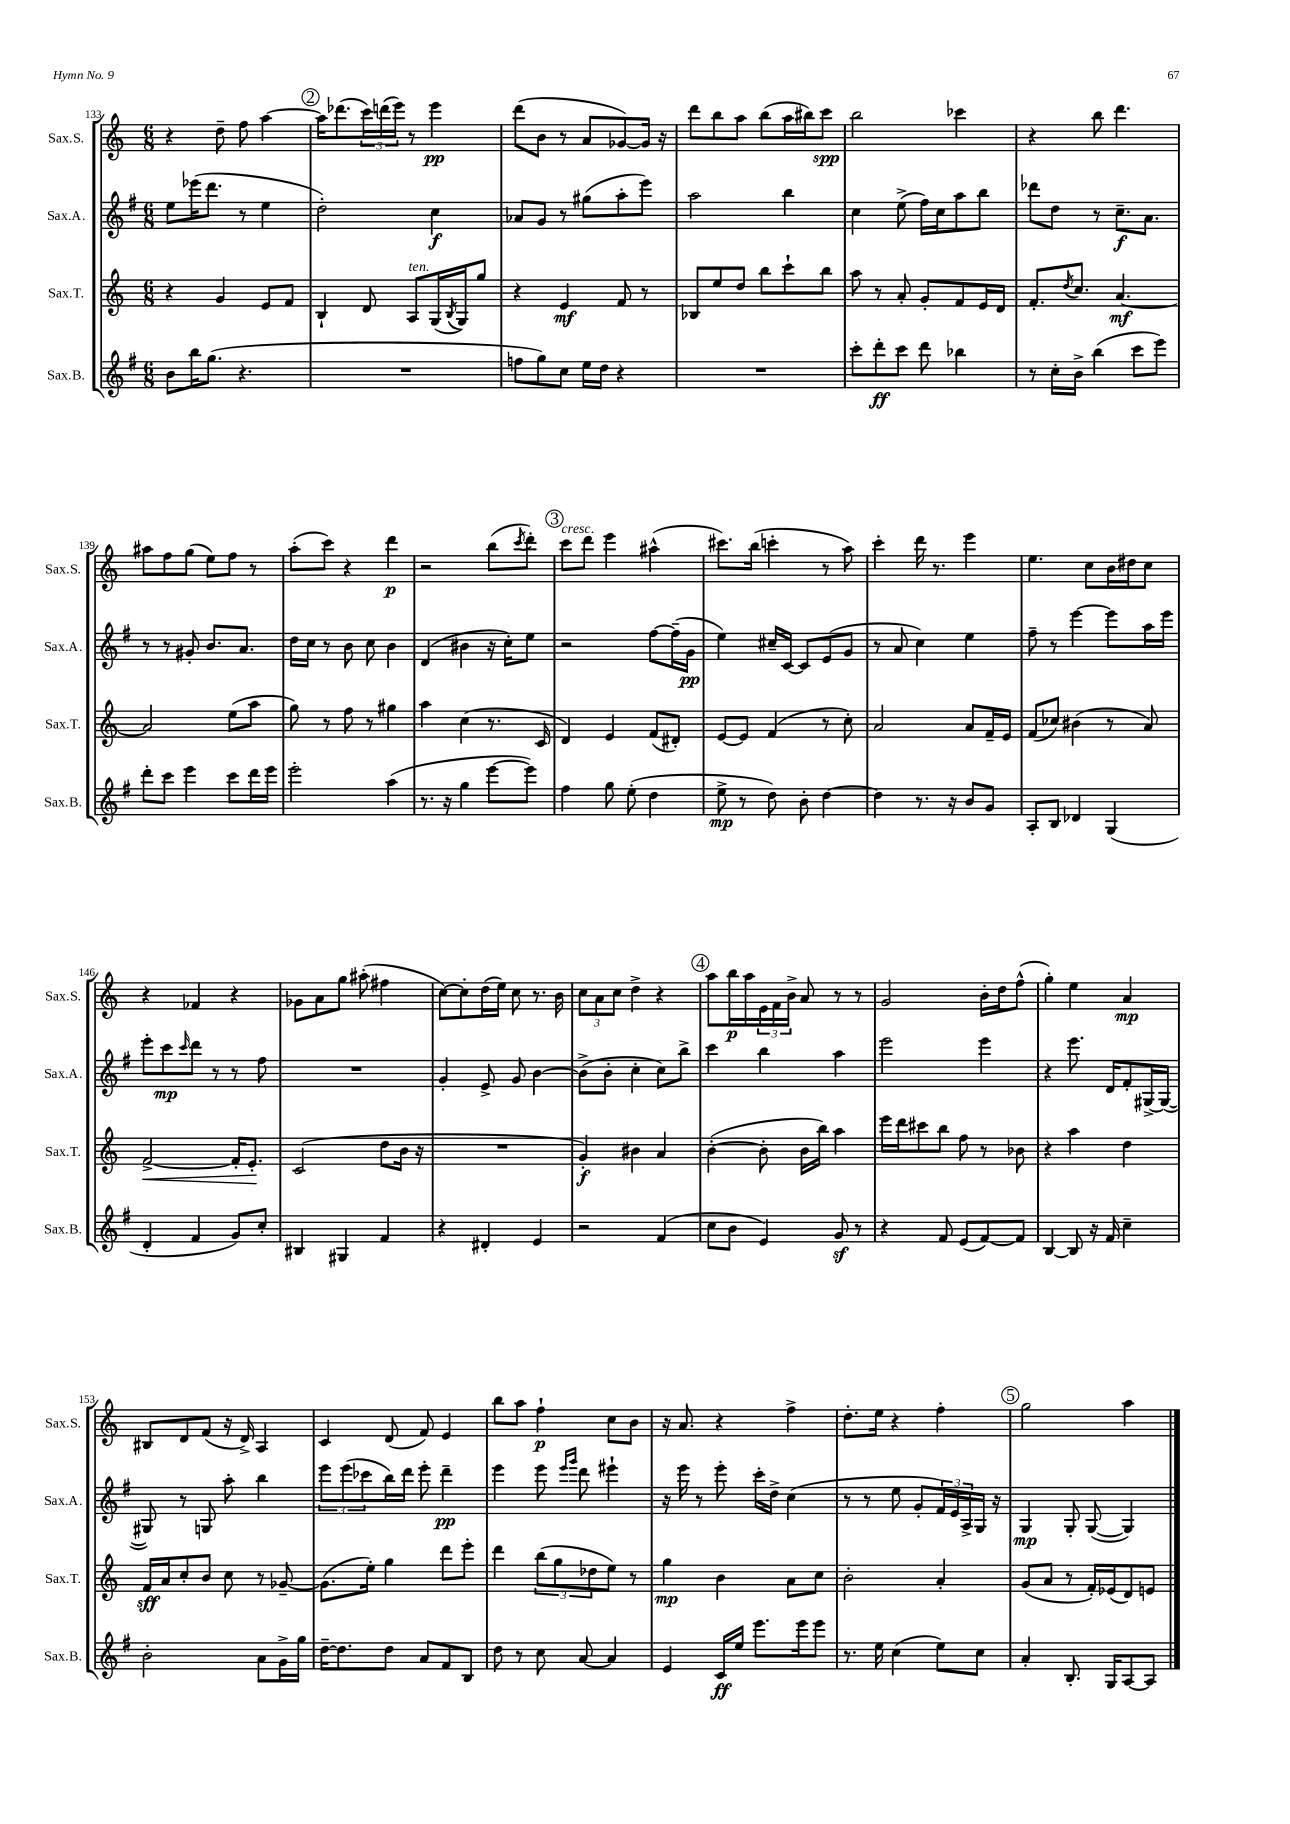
<<
\new StaffGroup <<
\new Staff = "s0" \with { instrumentName = "Sax.S." shortInstrumentName = "Sax.S." } {
    \clef treble \key c \major \numericTimeSignature \time 6/8
    r4 d''8-- f''8 a''4~ |
    \mark \markup { \circle "2" } a''16 des'''8.( \tuplet 3/2 { c'''16) d'''16( e'''16) } r8 e'''4\pp |
    d'''8( b'8 r8 a'8 ges'8~) ges'16 r16 |
    d'''8 b''8 a''8 b''8( a''16 bis''16) c'''8\spp |
    b''2 ces'''4 |
    r4 b''8 d'''4. |
    ais''8 f''8 g''8( e''8) f''8 r8 |
    a''8-.( c'''8) r4 d'''4\p |
    r2 b''8( \acciaccatura { c'''8 } d'''8-.) |
    \mark \markup { \circle "3" } c'''8^\markup { \italic "cresc." } d'''8 e'''4 ais''4-^( |
    cis'''8.) b''16( c'''4-. r8 a''8) |
    c'''4-. d'''16 r8. e'''4 |
    e''4. c''8 b'16 dis''16 c''8 |
    r4 fes'4 r4 |
    ges'8 a'8 g''8 ais''8-.( fis''4 |
    c''8~) c''8-. d''16( e''16) c''8 r8. b'16 |
    \tuplet 3/2 { c''8 a'8 c''8 } d''4-> r4 |
    \mark \markup { \circle "4" } a''8 b''16\p a''16 \tuplet 3/2 { e'16 f'16 b'16-> } a'8 r8 r8 |
    g'2 b'16-. d''16 f''8-^( |
    g''4-.) e''4 a'4\mp |
    bis8 d'8 f'8( r16 d'16->) a4 |
    c'4 d'8( f'8) e'4 |
    b''8 a''8 f''4-!\p c''8 b'8 |
    r16 a'8. r4 f''4-> |
    d''8.-. e''16 r4 f''4-. |
    \mark \markup { \circle "5" } g''2 a''4 \bar "|." |
}
\new Staff = "s1" \with { instrumentName = "Sax.A." shortInstrumentName = "Sax.A." } {
    \clef treble \key g \major \numericTimeSignature \time 6/8
    e''8 ees'''16( d'''8. r8 e''4 |
    \mark \markup { \circle "2" } d''2-.) c''4\f |
    aes'8 g'8 r8 gis''8( a''8-. e'''8) |
    a''2 b''4 |
    c''4 e''8->( fis''16) c''16 a''8 b''8 |
    des'''8 d''8 r8 c''8.--\f a'8. |
    r8 r8 gis'8-. b'8. a'8. |
    d''16 c''16 r8 b'8 c''8 b'4 |
    d'4( bis'4 r16 c''16-.) e''8 |
    \mark \markup { \circle "3" } r2 fis''8~ fis''16--( g'16\pp |
    e''4) cis''16-- c'16~ c'8 e'8( g'8 |
    r8 a'8 c''4) e''4 |
    fis''8-- r8 e'''4~ e'''8 a''16 e'''16 |
    e'''8-. c'''8\mp \grace { c'''16 } d'''8 r8 r8 fis''8 |
    R2. |
    g'4-. e'8-> g'8 b'4~ |
    b'8->( b'8-. c''4-. c''8) b''8-> |
    \mark \markup { \circle "4" } c'''4 b''4 a''4 |
    e'''2 e'''4 |
    r4 e'''8. d'16 fis'8-. gis16~-> gis16~( |
    gis8) r8 g8 a''8-. b''4 |
    \tuplet 3/2 { e'''8 e'''8( ces'''8 } b''16) d'''16 e'''8-. d'''4--\pp |
    e'''4 e'''8 \grace { e'''16 g'''16 } d'''8 eis'''4-! |
    r16 e'''16 r8 e'''8-. c'''16-. d''16-> c''4( |
    r8 r8 e''8 g'8-. \tuplet 3/2 { fis'16) e'16 a16-> } g16 r16 |
    \mark \markup { \circle "5" } g4\mp g8-. g8~( g4) \bar "|." |
}
\new Staff = "s2" \with { instrumentName = "Sax.T." shortInstrumentName = "Sax.T." } {
    \clef treble \key c \major \numericTimeSignature \time 6/8
    r4 g'4 e'8 f'8 |
    \mark \markup { \circle "2" } b4-! d'8 a8^\markup { \italic "ten." } g16( \acciaccatura { b8 } g16) g''8 |
    r4 e'4\mf f'8 r8 |
    bes8 e''8 d''8 b''8 c'''8-! b''8 |
    a''8 r8 a'8-. g'8-. f'8 e'16 d'16 |
    f'8.-. \acciaccatura { d''8 } c''8. a'4.~\mf |
    a'2 e''8( a''8 |
    g''8) r8 f''8 r8 gis''4 |
    a''4 c''4( r8. c'16 |
    \mark \markup { \circle "3" } d'4) e'4 f'8( dis'8-.) |
    e'8~ e'8 f'4( r8 c''8-.) |
    a'2 a'8 f'16-- e'16 |
    f'8( ces''8) bis'4( r8 a'8) |
    f'2~->\< f'16-. e'8.-.\! |
    c'2( d''8 b'16 r16 |
    R2. |
    g'4-.\f) bis'4 a'4 |
    \mark \markup { \circle "4" } b'4~-.( b'8-. b'16 b''16) a''4 |
    e'''16 d'''16 cis'''8 b''8 f''8 r8 bes'8 |
    r4 a''4 d''4 |
    f'16\sff a'16 c''8-. b'8 c''8 r8 ges'8~-- |
    ges'8.( e''16-.) g''4 d'''8 e'''8-. |
    d'''4 \tuplet 3/2 { b''8( g''8 des''8 } e''8) r8 |
    g''4\mp b'4 a'8 c''8 |
    b'2-. a'4-. |
    \mark \markup { \circle "5" } g'8( a'8 r8 f'16-.) ees'16( d'8) e'8 \bar "|." |
}
\new Staff = "s3" \with { instrumentName = "Sax.B." shortInstrumentName = "Sax.B." } {
    \clef treble \key g \major \numericTimeSignature \time 6/8
    b'8 b''16 g''8.( r4. |
    \mark \markup { \circle "2" } R2. |
    f''8 g''8) c''8 e''16 d''16 r4 |
    R2. |
    c'''8-. d'''8-.\ff c'''8 d'''8 bes''4 |
    r8 c''16-. b'16-> b''4( c'''8 e'''8) |
    d'''8-. c'''8 e'''4 c'''8 d'''16 e'''16 |
    e'''2-. a''4( |
    r8. r16 g''4 e'''8~ e'''8) |
    \mark \markup { \circle "3" } fis''4 g''8 e''8-.( d''4 |
    e''8->\mp r8 d''8) b'8-. d''4~ |
    d''4 r8. r16 b'8 g'8 |
    a8-. b8 des'4 g4( |
    d'4-. fis'4 g'8) c''8-. |
    bis4 gis4 fis'4 |
    r4 dis'4-. e'4 |
    r2 fis'4( |
    \mark \markup { \circle "4" } c''8 b'8 e'4) g'8\sf r8 |
    r4 fis'8 e'8( fis'8~) fis'8 |
    b4~ b8 r16 fis'16 c''4-- |
    b'2-. a'8 g'16-> g''16 |
    d''16~-- d''8. d''8 a'8 fis'8 b8 |
    d''8 r8 c''8 a'8~ a'4 |
    e'4 c'16\ff e''16 e'''8. e'''16 e'''8 |
    r8. e''16 c''4( e''8) c''8 |
    \mark \markup { \circle "5" } a'4-. b8.-. g16 a8~ a8 \bar "|." |
}
>>
>>
\layout { \context { \Score currentBarNumber = #133 } }
